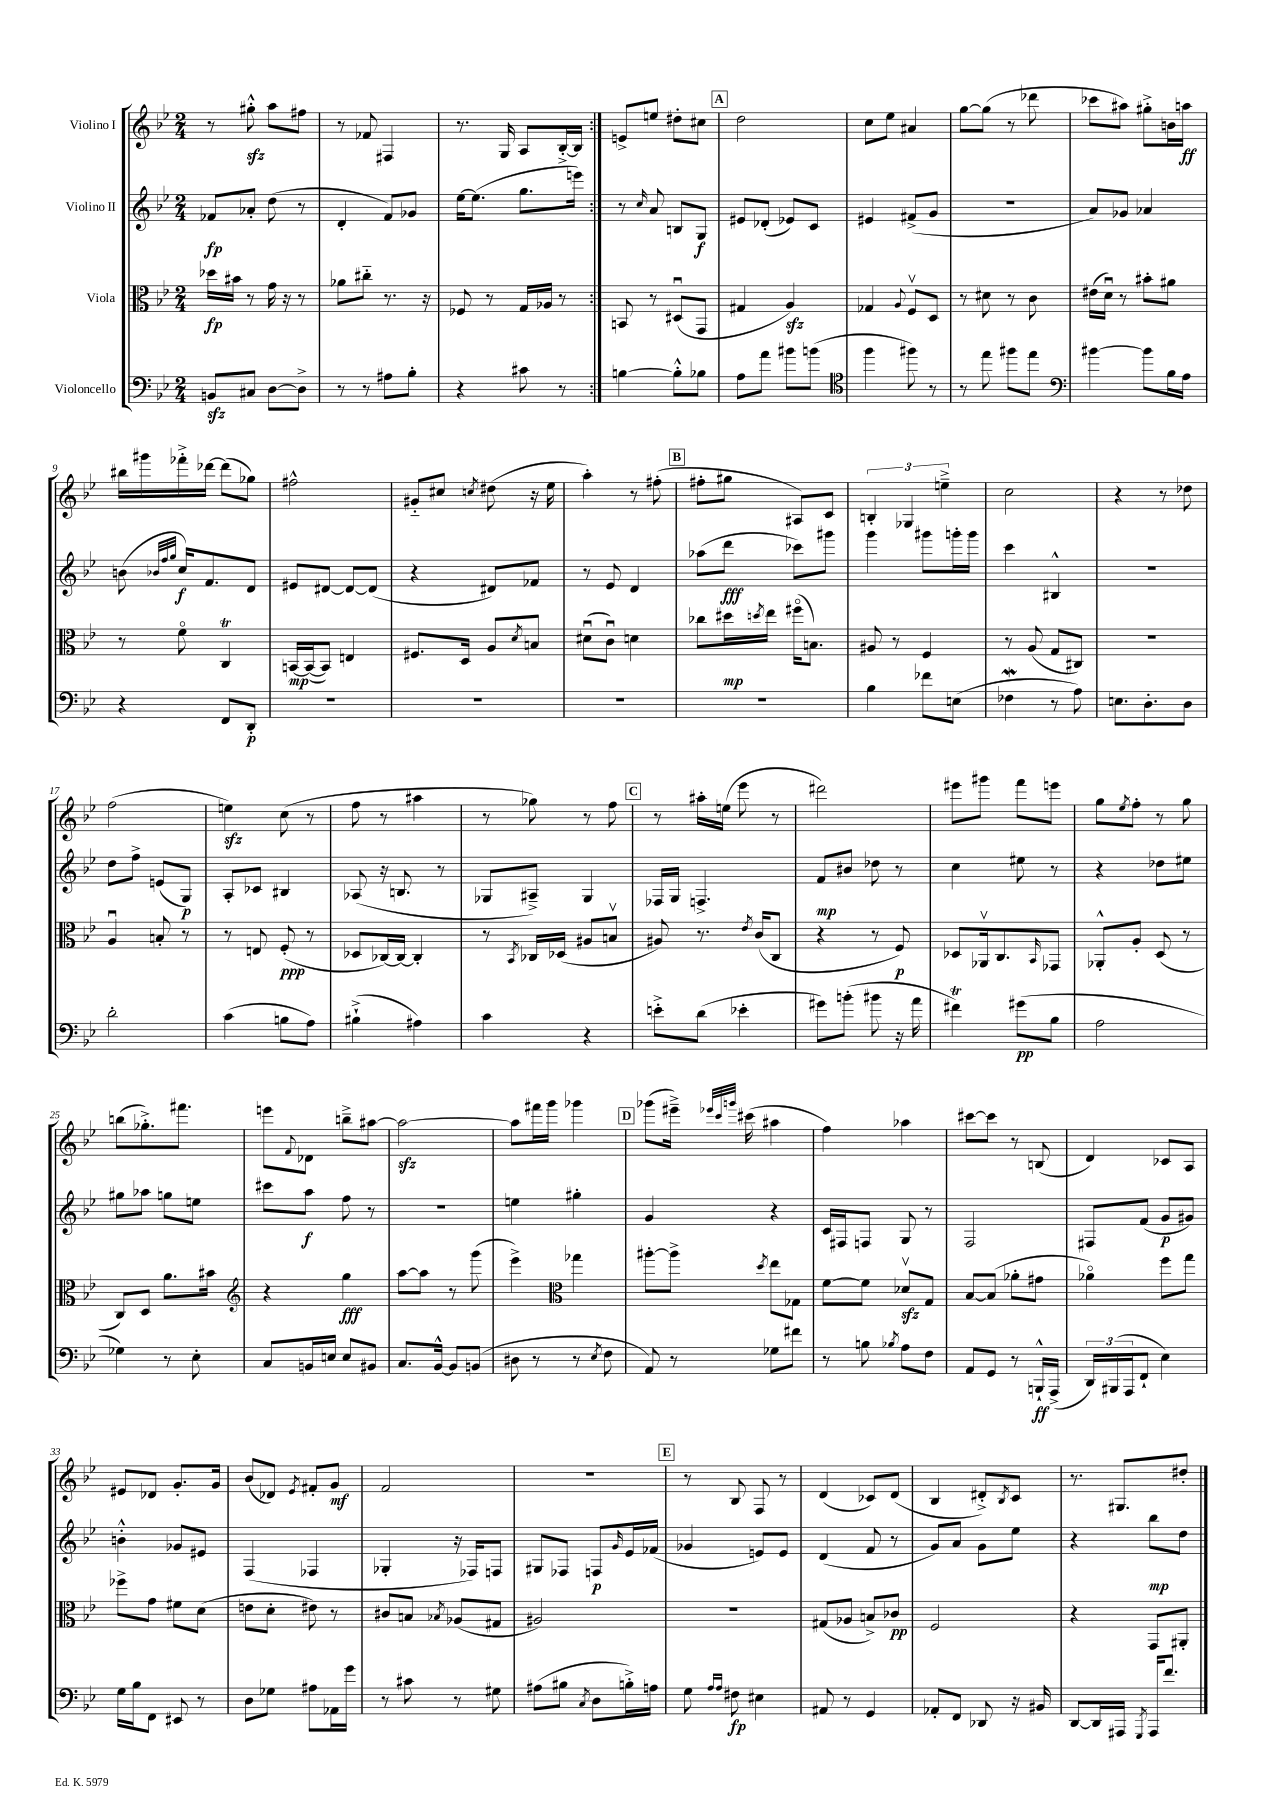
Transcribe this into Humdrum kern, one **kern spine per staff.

**kern	**kern	**kern	**kern
*staff4	*staff3	*staff2	*staff1
*clefF4	*clefC3	*clefG2	*clefG2
*k[b-e-]	*k[b-e-]	*k[b-e-]	*k[b-e-]
*M2/4	*M2/4	*M2/4	*M2/4
8BB/L	16dd-\LL	8f-/L	8r
.	16b#\JJ	.	.
8C#/J	8r	8a-'/J	8gg#'^^\
[8D\L	16g\	(8dd\	8aa\L
.	16r	.	.
8D^\]J	8r	8r	8ff#\J
=	=	=	=
8r	8a-\L	4d'/	8r
8r	8cc#'~\J	.	8f-/
8A#\L	8.r	8f/L)	4F#/
8B-'\J	.	8g-/J	.
.	16r	.	.
=	=	=	=
4r	8F-/	[16ee-\LK	8.r
.	.	(8.ee-\]J	.
.	8r	.	.
.	.	.	16G/
8c#\	16G/LL	8.gg\L	8A/L
.	16A-/JJ	.	.
8r	8r	.	[16B-'^/L
.	.	16eee\Jk)	16B-/]JJ
=:|!	=:|!	=:|!	=:|!
[4B\	8BB/	8r	8e^/L
.	.	16qqcc/	.
.	8r	8a/	8ee/J
8B'^^\]L	(8D#u/L	8B/L	8dd#'\L
8B-\J	8GG/J	8G/J	8cc#\J
=	=	=	=
8A\L	4G#/	8e#/L	2dd\
8a\J	.	(8d-'/J	.
8b#\L	4A/)	8e-/L)	.
(8b\J	.	8c/J	.
=	=	=	=
*clefC4	*	*	*
4ff\	4G-/	4e#/	8cc\L
.	.	.	8ee-\J
.	8qqA/	.	.
8ff#\)	8Fv/L	(8f#^/L	4a#/
8r	8D/J	8g/J	.
=	=	=	=
8r	8r	2r	[8gg\L
8ee-\	8d#\	.	(8gg\]J
8ff#\L	8r	.	8r
8ee-\J	8c\	.	8ddd-\
=	=	=	=
*clefF4	*	*	*
[4b#\	(16e#\LL	8a/L)	8ccc-\L
.	16du\JJ)	.	.
.	8r	8g-/J	8aa#\J)
8b#\]L	8b#'\L	4a-/	8gg#'^\L
16B-\L	8a#\J	.	16b\L
16A\JJ	.	.	16aa\JJ
=	=	=	=
4r	8r	(8b\	16bb#\LL
.	.	.	16ggg#\
.	.	32qqb-/LLL	.
.	.	32qqff/	.
.	.	32qqgg/JJJ	.
.	8fo\	16cc/LK)	16fff-'^\
.	.	8.f/	[16ddd-\JJ
8FF/L	4C/	.	(8ddd-\]L
8DD'/J	.	8d/J	8gg-\J)
=	=	=	=
2r	[16BB/LL	8e#/L	2ff#^^\
.	(16BB/_J	.	.
.	8BB/]J)	[8d#/J	.
.	4E/	8d#/_L	.
.	.	(8d#/]J	.
=	=	=	=
2r	8.F#/L	4r	8g#'~/L
.	.	.	8cc#/J
.	16D/Jk	.	.
.	.	.	8qcc/
.	8A/L	8d#/L)	(8dd#\
.	8qd/	.	.
.	8B/J	8f-/J	16r
.	.	.	16ee-\
=	=	=	=
2r	(8d#u\L	8r	4aa'\)
.	8cu\J)	8e-/	.
.	4d\	4d/	8r
.	.	.	(8ff#'\
=	=	=	=
2r	8cc-\L	(8aa-\L	8ff#'\L
.	16dd#\L	8ddd\J	8gg#\J
.	8qdd/	.	.
.	16ee-\JJ	.	.
.	(16ff#o\LK	8ccc-\L)	8A#/L)
.	8.B\J)	.	.
.	.	8ggg#\J	8c/J
=	=	=	=
4B-\	8A#/	4ggg\	6B'/
.	8r	.	.
.	.	.	6G-/
8f-\L	4F/	8ggg#\L	.
.	.	.	6ee~^\
(8E\J	.	16ggg'\L	.
.	.	16ggg\JJ	.
=	=	=	=
4F-\	8r	4ccc\	2cc\
.	(8A/	.	.
8r	8G/L	4B#^^/	.
8A\)	8C#/J)	.	.
=	=	=	=
8.E\L	2r	2r	4r
8.D'\	.	.	.
.	.	.	8r
8D\J	.	.	8dd-\
=	=	=	=
2d'\	4Au/	8dd\L	(2ff\
.	.	8ff^\J	.
.	8B'/	(8e/L	.
.	8r	8G/J)	.
=	=	=	=
(4c\	8r	8A'/L	4ee\)
.	8E/	8c-/J	.
8B\L	(8F'/	4B#/	(8cc\
8A\J)	8r	.	8r
=	=	=	=
(4B#`^\	8D-/L	(8A-/	8ff\
.	[16C-/L)	16r	8r
.	16C-/_JJ	8.B/	.
4A#\)	4C-'/]	.	4aa#\
.	.	8r	.
=	=	=	=
4c\	8r	8G-/L	8r
.	8qBB-/	.	.
.	16C-/LL	8A#~^/J)	8gg-\)
.	(16D-/JJ	.	.
4r	8A#/L	4G-/	8r
.	8Bv/J	.	8ff\
=	=	=	=
8e'^\L	8A#/)	16F-/LL	8r
.	.	16G/JJ	.
(8d\J	8.r	4.F^/	16aa#'\LL
.	.	.	(16ee\JJ
4e-'\	.	.	8eee-\
.	8qe-/	.	.
.	(16c/LK	.	.
.	8C/J	.	8r
=	=	=	=
8g#\L)	4r	8f/L	2ddd#\)
(8b'\J	.	8b#/J	.
8b#\	8r	8dd-\	.
16r	8F/)	8r	.
16a\	.	.	.
=	=	=	=
4f#\)	8D-/L	4cc\	8eee#\L
.	16AA-v/k	.	8ggg#\J
.	8.C/	.	.
(8g#\L	.	8ee#\	8fff\L
.	16qqBB-/	.	.
8B-\J	8GG-/J	8r	8eee\J
=	=	=	=
2A\	8AA-'^^/L	4r	8gg\L
.	.	.	8qee-/
.	8A'/J	.	8ff'\J
.	(8D/	8dd-\L	8r
.	8r	8ee#\J	8gg\
=	=	=	=
4G-\)	8C/L)	8gg#\L	(8bb\L
.	8D/J	8aa-\J	8.gg-'^\)
8r	8.a\L	8gg\L	.
.	.	.	8.fff#\J
8E-'\	.	8ee\J	.
.	16b#\Jk	.	.
=	=	=	=
*	*clefG2	*	*
8C/L	4r	8ccc#\L	8eee\L
.	.	.	8qqf/
16BB/L	.	8aa\J	8d-\J
16E/JJ	.	.	.
8E/L	4gg\	8ff\	8bb~^\L
8BB#/J	.	8r	[8aa#\J
=	=	=	=
8.C/L	[8aa\L	2r	2aa#\_
.	8aa\]J	.	.
[16BB-^^/Jk	.	.	.
8BB-/]L	8r	.	.
(8BB/J	(8ggg\	.	.
=	=	=	=
8D#\	4eee-^\)	4ee\	8aa#\]L
8r	.	.	16fff#\L
.	.	.	16ggg\JJ
*	*clefC3	*	*
8r	4gg-\	4gg#'\	4ggg-\
8qE-/	.	.	.
8F\	.	.	.
=	=	=	=
8AA/)	[8aa#'\L	4g/	(8ggg-\L
8r	8aa#^\]J	.	16eee#~^\Jk)
.	.	.	32qqeee-/LLL
.	.	.	32qqccc/
.	.	.	32qqggg/JJJ
.	.	.	(16ccc#\
.	8qdd/	.	.
8G-\L	8ee-\L	4r	4aa#\
8f#\J	8G-\J	.	.
=	=	=	=
8r	[8f\L	16c/LL	4ff\)
.	.	16F#/J	.
8B\	8f\]J	8F/J	.
8qB-/	.	.	.
8A\L	8d-v/L	8G/	4aa-\
8F\J	8G/J	8r	.
=	=	=	=
8AA/L	[8B-/L	2F/	[8ccc#\L
8GG/J	(8B-/]J	.	8ccc#\]J
8r	8a-'\L	.	8r
16BBB`^^/LL	8g#\J	.	(8B/
(16AAA^/JJ	.	.	.
=	=	=	=
24DD/LL)	4a-o\)	8F#/L	4d/)
(24BBB#/	.	.	.
24AAA/J	.	.	.
8FF`/J	.	(8f/J	.
4E-\)	8ff\L	8g/L	8c-/L
.	8gg\J	8g#/J)	8A/J
=	=	=	=
16G\LL	8ff-^\L	4b'^^\	8e#/L
16B-\J	.	.	.
8FF\J	8g\J	.	8d-/J
8EE#/	8f#\L	8g-/L	8.g'/L
8r	(8d\J	8e#/J	.
.	.	.	16g/Jk
=	=	=	=
8D\L	8e\L	(4F/	(8b-/L
8G-\J	8d'\J	.	8d-/J)
.	.	.	8qe-/
8A#\L	8e#\)	4F-/	8f#'/L
16AA-\L	8r	.	8g/J
16g\JJ	.	.	.
=	=	=	=
8r	8c#/L	4G-'/	2f/
8c#\	8B/J	.	.
.	8qB-/	.	.
8r	(8A-/L	16r	.
.	.	16F-/LK)	.
8G#\	8G#/J	8F/J	.
=	=	=	=
(8A#\L	2A#/)	8G#/L	2r
8B#\J	.	8F-/J	.
8qC/	.	.	.
8D\L	.	8F/L	.
.	.	16qqg/	.
16B'^\L)	.	16e-/L	.
16A\JJ	.	(16f-/JJ	.
=	=	=	=
8G\	2r	4g-/	8r
16qqA/LL	.	.	.
16qqA/JJ	.	.	.
8F#\	.	.	8B-/
4E#\	.	8e/L)	8F/
.	.	8e/J	8r
=	=	=	=
8AA#/	(8G#/L	(4d/	(4d/
8r	8A-/J	.	.
4GG/	8B^/L)	8f/	8c-/L)
.	8c-/J	8r	(8d/J
=	=	=	=
8AA-'/L	2F/	8g/L)	4B-/
8FF/J	.	8a/J	.
8DD-/	.	8g\L	8d#'^/L)
.	.	.	8qB-/
16r	.	8ee-\J	8c/J
16BB#/	.	.	.
=	=	=	=
[8DD/L	4r	4r	8.r
16DD/]L	.	.	.
16AAA#/JJ	.	.	8.G#/L
8qGGG/	.	.	.
16AAA#/LK	8GG/L	8bb-\L	.
8.f/J	.	.	.
.	8AA#'/J	8dd\J	8dd#'/J
==	==	==	==
*-	*-	*-	*-
